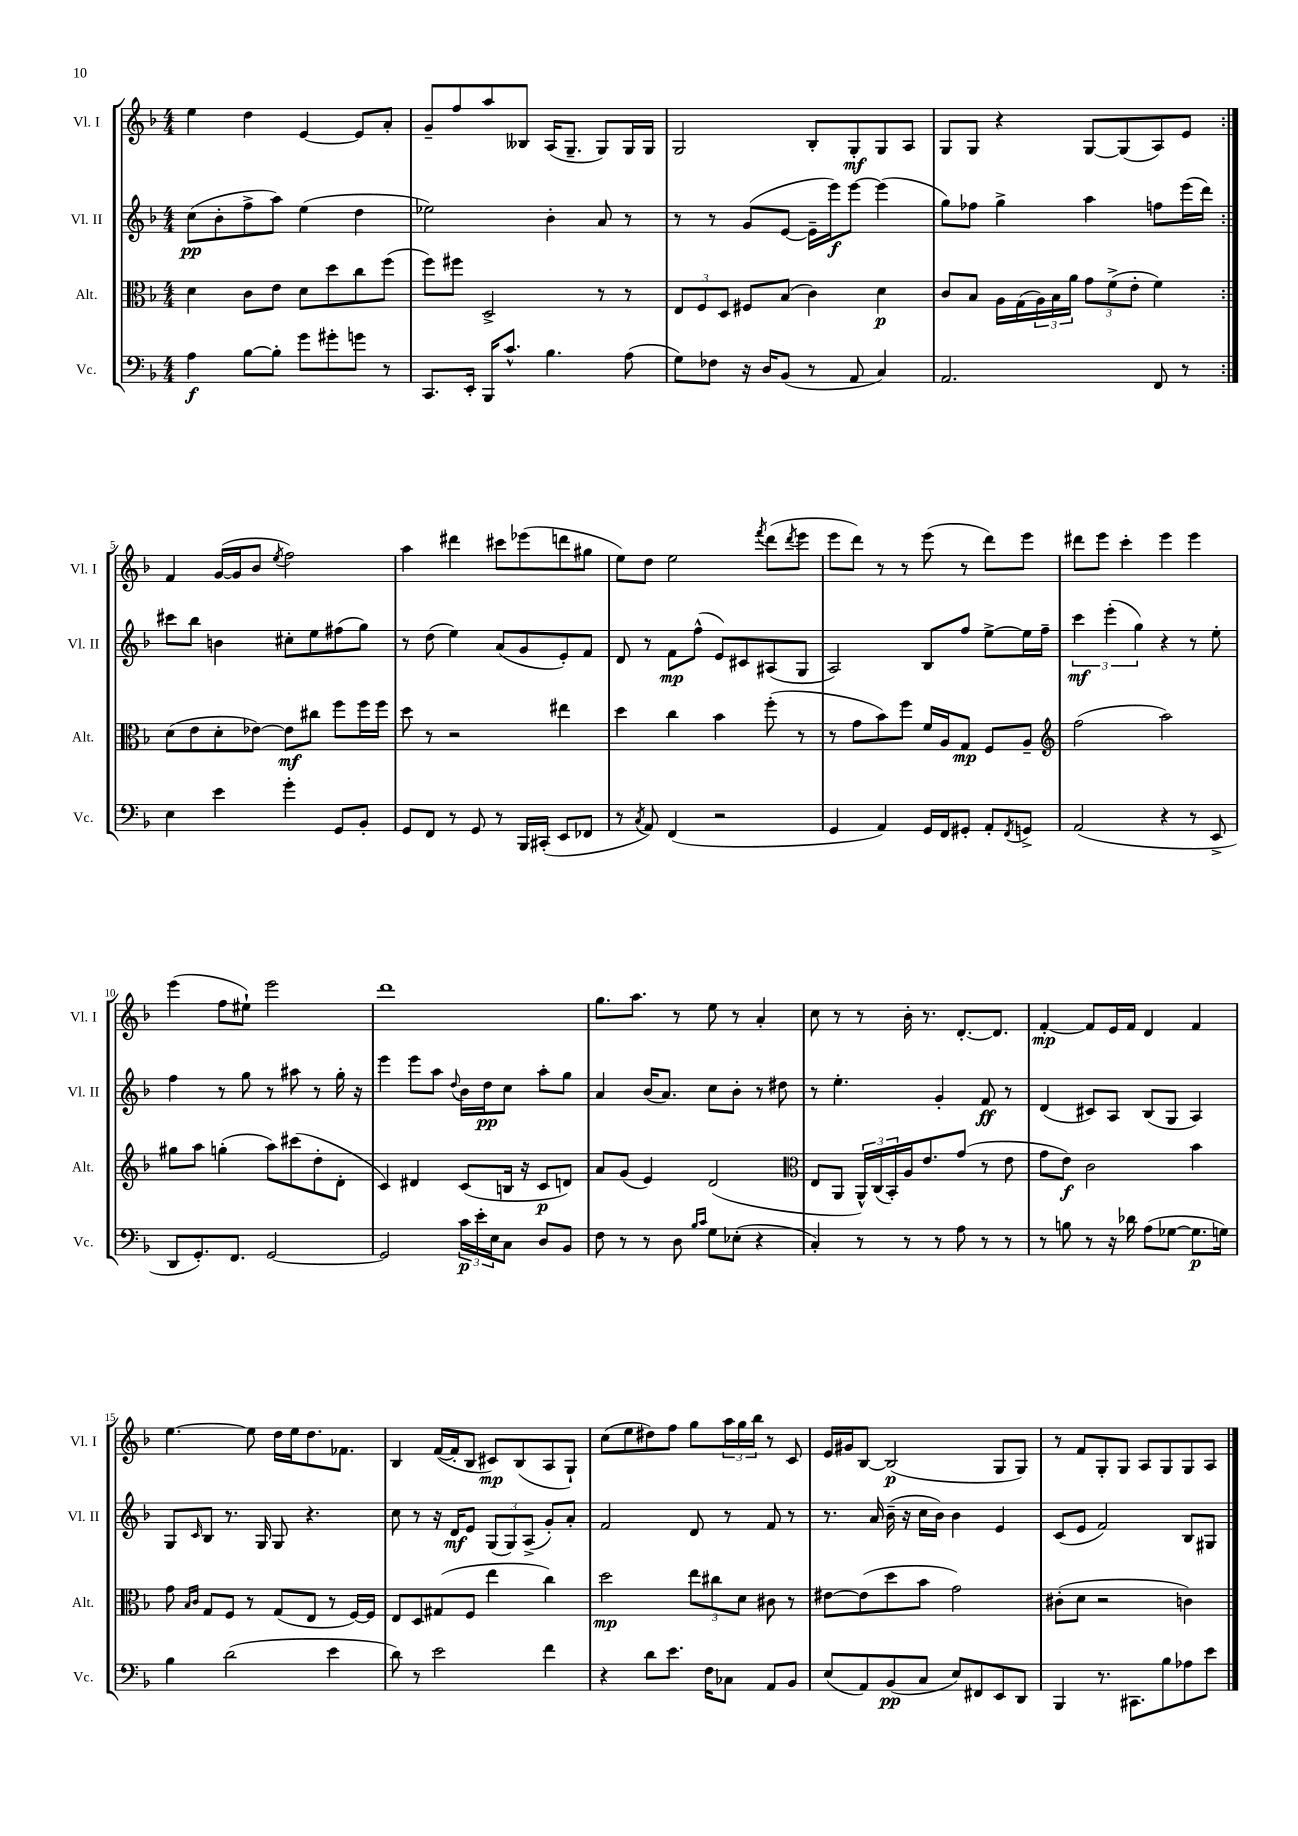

**kern	**dynam	**kern	**dynam	**kern	**dynam	**kern	**dynam
*part4	*part4	*part3	*part3	*part2	*part2	*part1	*part1
*staff4	*staff4	*staff3	*staff3	*staff2	*staff2	*staff1	*staff1
*I"Vc.	*	*I"Alt.	*	*I"Vl. II	*	*I"Vl. I	*
*I'Vc.	*	*I'Alt.	*	*I'Vl. II	*	*I'Vl. I	*
*clefF4	*	*clefC3	*	*clefG2	*	*clefG2	*
*k[b-]	*	*k[b-]	*	*k[b-]	*	*k[b-]	*
*M4/4	*	*M4/4	*	*M4/4	*	*M4/4	*
=1	=1	=1	=1	=1	=1	=1	=1
4A\	f	4d\	.	(8cc\L	pp	4ee\	.
.	.	.	.	8b-'\	.	.	.
[8B-\L	.	8c\L	.	8ff^\	.	4dd\	.
8B-'\J]	.	8e\J	.	8aa\J)	.	.	.
8g\L	.	8d\L	.	(4ee\	.	[4e/	.
8g#X'\	.	8dd\	.	.	.	.	.
8gn\J	.	8cc\	.	4dd\	.	8e/L]	.
8r	.	(8ff\J	.	.	.	8a'/J	.
=2	=2	=2	=2	=2	=2	=2	=2
8.CC/L	.	8ff\L)	.	2ee-X\)	.	8g~/L	.
.	.	8ff#X\J	.	.	.	8ff/	.
16EE'/Jk	.	.	.	.	.	.	.
16BBB-/KL	.	2D^/	.	.	.	8aa/	.
8.c^^/J	.	.	.	.	.	.	.
.	.	.	.	.	.	8B--X/J	.
4.B-\	.	.	.	4b-'\	.	(16A/KL	.
.	.	.	.	.	.	8.G~/J	.
.	.	8r	.	8a/	.	8G/L)	.
(8A\	.	8r	.	8r	.	16G/L	.
.	.	.	.	.	.	16G/JJ	.
=3	=3	=3	=3	=3	=3	=3	=3
8G\L)	.	12E/L	.	8r	.	2G/	.
.	.	12F/	.	.	.	.	.
8F-X\J	.	.	.	8r	.	.	.
.	.	12D/J	.	.	.	.	.
16r	.	8F#X/L	.	(8g/L	.	.	.
16D/KL	.	.	.	.	.	.	.
(8BB-/J	.	(8B-/J	.	[8e/J	.	.	.
8r	.	4c\)	.	16e~\LL]	.	8B-'/L	.
.	.	.	.	16eee\J)	f	.	.
8AA/	.	.	.	[8eee\J	.	8G'/	mf
4C/)	.	4d\	p	(4eee\]	.	8G/	.
.	.	.	.	.	.	8A/J	.
=4	=4	=4	=4	=4	=4	=4	=4
2.AA/	.	8c/L	.	8gg\L)	.	8G/L	.
.	.	8B-/J	.	8ff-X\J	.	8G/J	.
.	.	16A\LL	.	4gg^\	.	4r	.
.	.	(16G\	.	.	.	.	.
.	.	24A\)	.	.	.	.	.
.	.	24B-\	.	.	.	.	.
.	.	24a\JJ	.	.	.	.	.
.	.	12g\L	.	4aa\	.	[8G/L	.
.	.	(12f^\	.	.	.	.	.
.	.	.	.	.	.	(8G/]	.
.	.	12e'\J	.	.	.	.	.
8FF/	.	4f\)	.	8ffn\L	.	8A/)	.
8r	.	.	.	(16eee\L	.	8e/J	.
.	.	.	.	16ddd\JJ)	.	.	.
!!LO:LB:g=z
=5:|!	=5:|!	=5:|!	=5:|!	=5:|!	=5:|!	=5:|!	=5:|!
4E\	.	(8d\L	.	8ccc#X\L	.	4f/	.
.	.	8e\	.	8bb-\J	.	.	.
4e\	.	8d'\	.	4bn\	.	([16g/LL	.
.	.	.	.	.	.	16g/J]	.
.	.	[8e-X\J)	.	.	.	8b-/J	.
.	.	.	.	.	.	8qee/	.
4g'\	.	8e-\L]	mf	8cc#X'\L	.	2ff\)	.
.	.	8cc#X\J	.	8ee\	.	.	.
8GG/L	.	8ff\L	.	(8ff#X\	.	.	.
8BB-'/J	.	16ff\L	.	8gg\J)	.	.	.
.	.	16ff\JJ	.	.	.	.	.
=6	=6	=6	=6	=6	=6	=6	=6
8GG/L	.	8dd\	.	8r	.	4aa\	.
8FF/J	.	8r	.	(8dd\	.	.	.
8r	.	2r	.	4ee\)	.	4ddd#X\	.
8GG/	.	.	.	.	.	.	.
8r	.	.	.	(8a/L	.	8ccc#X\L	.
16BBB-/LL	.	.	.	8g/	.	(8eee-X\	.
(16CC#X'/JJ	.	.	.	.	.	.	.
8EE/L	.	4ee#X\	.	8e'/)	.	8dddn\	.
8FF-X/J	.	.	.	8f/J	.	8gg#X\J	.
=7	=7	=7	=7	=7	=7	=7	=7
8r	.	4dd\	.	8d/	.	8ee\L)	.
8qC/	.	.	.	.	.	.	.
8AA/)	.	.	.	8r	.	8dd\J	.
(4FF/	.	4cc\	.	8f\L	mp	2ee\	.
.	.	.	.	(8ff^^\J	.	.	.
2r	.	4b-\	.	8e/L)	.	.	.
.	.	.	.	8c#X/	.	.	.
.	.	.	.	.	.	8qfff/	.
.	.	(8ff'\	.	(8A#X/	.	(8ddd\L	.
.	.	.	.	.	.	8qddd/	.
.	.	8r	.	8G/J	.	8eee\J	.
=8	=8	=8	=8	=8	=8	=8	=8
4GG/	.	8r	.	2A/)	.	8eee\L	.
.	.	8g\L	.	.	.	8ddd\J)	.
4AA/)	.	8b-\)	.	.	.	8r	.
.	.	8ff\J	.	.	.	8r	.
16GG/LL	.	16f/LL	.	8B-/L	.	(8eee\	.
16FF/J	.	16A/J	.	.	.	.	.
8GG#X'/J	.	8G/J	mp	8ff/J	.	8r	.
8AA'/L	.	8F/L	.	[8ee^\L	.	8ddd\L)	.
8qFF/	.	.	.	.	.	.	.
8GGn^/J	.	8A~/J	.	16ee\L]	.	8eee\J	.
.	.	.	.	16ff~\JJ	.	.	.
=9	=9	=9	=9	=9	=9	=9	=9
*	*	*clefG2	*	*	*	*	*
(2AA/	.	(2ff\	.	6ccc\	mf	8ddd#X\L	.
.	.	.	.	.	.	8eee\J	.
.	.	.	.	(6eee'\	.	.	.
.	.	.	.	.	.	4ccc'\	.
.	.	.	.	6gg\)	.	.	.
4r	.	2aa\)	.	4r	.	4eee\	.
8r	.	.	.	8r	.	4eee\	.
8EE^/	.	.	.	8ee'\	.	.	.
!!LO:LB:g=z
=10	=10	=10	=10	=10	=10	=10	=10
8DD/L	.	8gg#X\L	.	4ff\	.	(4eee\	.
8.GG'/)	.	8aa\J	.	.	.	.	.
.	.	(4ggn'\	.	8r	.	8ff\L	.
8.FF/J	.	.	.	.	.	.	.
.	.	.	.	8gg\	.	8ee#X`\J)	.
[2GG/	.	8aa\L)	.	8r	.	2eee\	.
.	.	(8ccc#X\	.	8aa#X\	.	.	.
.	.	8dd'\	.	8r	.	.	.
.	.	8d'\J	.	16gg'\	.	.	.
.	.	.	.	16r	.	.	.
=11	=11	=11	=11	=11	=11	=11	=11
2GG/]	.	4c/)	.	4eee\	.	1ddd	.
.	.	4d#X/	.	8eee\L	.	.	.
.	.	.	.	8aa\J	.	.	.
.	.	.	.	8qqdd/	.	.	.
24c\LL	p	(8c/L	.	16b-\LL	.	.	.
24e'\	.	.	.	.	.	.	.
.	.	.	.	16dd\J	pp	.	.
24E\J	.	.	.	.	.	.	.
8C\J	.	16Bn/Jk	.	8cc\J	.	.	.
.	.	16r	.	.	.	.	.
8D/L	.	8c/L	p	8aa'\L	.	.	.
8BB-/J	.	8dn/J)	.	8gg\J	.	.	.
=12	=12	=12	=12	=12	=12	=12	=12
8F\	.	8a/L	.	4a/	.	8.gg\L	.
8r	.	(8g/J	.	.	.	.	.
.	.	.	.	.	.	8.aa\J	.
8r	.	4e/)	.	(16b-/KL	.	.	.
.	.	.	.	8.a/J)	.	.	.
8D\	.	.	.	.	.	8r	.
16qqB-/LL	.	.	.	.	.	.	.
16qqc/JJ	.	.	.	.	.	.	.
8G\L	.	(2d/	.	8cc\L	.	8ee\	.
(8E-X'\J	.	.	.	8b-'\J	.	8r	.
4r	.	.	.	8r	.	4a'/	.
.	.	.	.	8dd#X\	.	.	.
=13	=13	=13	=13	=13	=13	=13	=13
*	*	*clefC3	*	*	*	*	*
4C'/)	.	8E/L	.	8r	.	8cc\	.
.	.	8AA/J	.	4.ee'\	.	8r	.
8r	.	24AA^^/LL)	.	.	.	8r	.
.	.	(24C/	.	.	.	.	.
.	.	24BB-'/)	.	.	.	.	.
8r	.	16A/J	.	.	.	16b-'\	.
.	.	8.e/	.	.	.	8.r	.
8r	.	.	.	4g'/	.	.	.
8A\	.	(8g/J	.	.	.	[8.d'/L	.
8r	.	8r	.	8f/	ff	.	.
.	.	.	.	.	.	8.d/J]	.
8r	.	8e\	.	8r	.	.	.
=14	=14	=14	=14	=14	=14	=14	=14
8r	.	8g\L	.	(4d/	.	[4f'/	mp
8Bn\	.	8e\J)	f	.	.	.	.
8r	.	2c\	.	8c#X/L)	.	8f/L]	.
16r	.	.	.	8A/J	.	16e/L	.
16d-X\	.	.	.	.	.	16f/JJ	.
(8A\L	.	.	.	(8B-/L	.	4d/	.
[8G-X\J	.	.	.	8G/J	.	.	.
8.G-\L]	p	4b-\	.	4A/)	.	4f/	.
16Gn\Jk)	.	.	.	.	.	.	.
!!LO:LB:g=z
=15	=15	=15	=15	=15	=15	=15	=15
4B-\	.	8g\	.	8G/L	.	[4.ee\	.
.	.	16qqB-/LL	.	.	.	.	.
.	.	16qqc/JJ	.	16qqc/	.	.	.
.	.	8G/L	.	8B-/J	.	.	.
(2d\	.	8F/J	.	8.r	.	.	.
.	.	8r	.	.	.	8ee\]	.
.	.	.	.	16G/	.	.	.
.	.	(8G/L	.	8G/	.	16dd\LL	.
.	.	.	.	.	.	16ee\J	.
.	.	8E/J	.	4.r	.	8.dd\	.
4e\	.	8r	.	.	.	.	.
.	.	.	.	.	.	8.f-X\J	.
.	.	[16F/LL)	.	.	.	.	.
.	.	16F/JJ]	.	.	.	.	.
=16	=16	=16	=16	=16	=16	=16	=16
8d\)	.	8E/L	.	8cc\	.	4B-/	.
8r	.	8D/	.	8r	.	.	.
2e\	.	(8G#X/	.	16r	.	([16f/LL	.
.	.	.	.	16d/KL	mf	16f'/J]	.
.	.	8F/J	.	8e/J	.	8B-/J	.
.	.	4ee\	.	(12G/L	.	8c#X/L)	mp
.	.	.	.	12G/)	.	.	.
.	.	.	.	.	.	(8B-/	.
.	.	.	.	(12A^/J	.	.	.
4f\	.	4cc\)	.	8g'/L)	.	8A/	.
.	.	.	.	8a'/J	.	8G`/J)	.
=17	=17	=17	=17	=17	=17	=17	=17
4r	.	2dd\	mp	2f/	.	(8cc\L	.
.	.	.	.	.	.	8ee\	.
8d\L	.	.	.	.	.	8dd#X\)	.
8.e\J	.	.	.	.	.	8ff\J	.
.	.	12ee\L	.	8d/	.	8gg\L	.
16F\KL	.	.	.	.	.	.	.
.	.	12cc#X\	.	.	.	.	.
8C-X\J	.	.	.	8r	.	24aa\L	.
.	.	12d\J	.	.	.	24gg\	.
.	.	.	.	.	.	24bb-\JJ	.
8AA/L	.	8c#X\	.	8f/	.	8r	.
8BB-/J	.	8r	.	8r	.	8c/	.
=18	=18	=18	=18	=18	=18	=18	=18
(8E/L	.	[8e#X\L	.	8.r	.	16e/LL	.
.	.	.	.	.	.	16g#X/J	.
8AA/)	.	(8e#\]	.	.	.	[8B-/J	.
.	.	.	.	16a/	.	.	.
(8BB-/	pp	8dd\	.	(16b-~\	.	(2B-/]	p
.	.	.	.	16r	.	.	.
8C/J	.	8b-\J	.	16cc\LL	.	.	.
.	.	.	.	16b-\JJ)	.	.	.
8E/L)	.	2g\)	.	4b-\	.	.	.
8FF#X/	.	.	.	.	.	.	.
8EE/	.	.	.	4e/	.	8G/L	.
8DD/J	.	.	.	.	.	8G/J)	.
=19	=19	=19	=19	=19	=19	=19	=19
4BBB-/	.	(8c#X'\L	.	(8c/L	.	8r	.
.	.	8d\J	.	8e/J	.	8f/L	.
8.r	.	2r	.	2f/)	.	8G'/	.
.	.	.	.	.	.	8G/J	.
8.CC#X\L	.	.	.	.	.	.	.
.	.	.	.	.	.	8A/L	.
8B-\	.	.	.	.	.	8G/	.
8A-X\	.	4cn\)	.	8B-/L	.	8G/	.
8e\J	.	.	.	8G#X/J	.	8A/J	.
==	==	==	==	==	==	==	==
*-	*-	*-	*-	*-	*-	*-	*-
